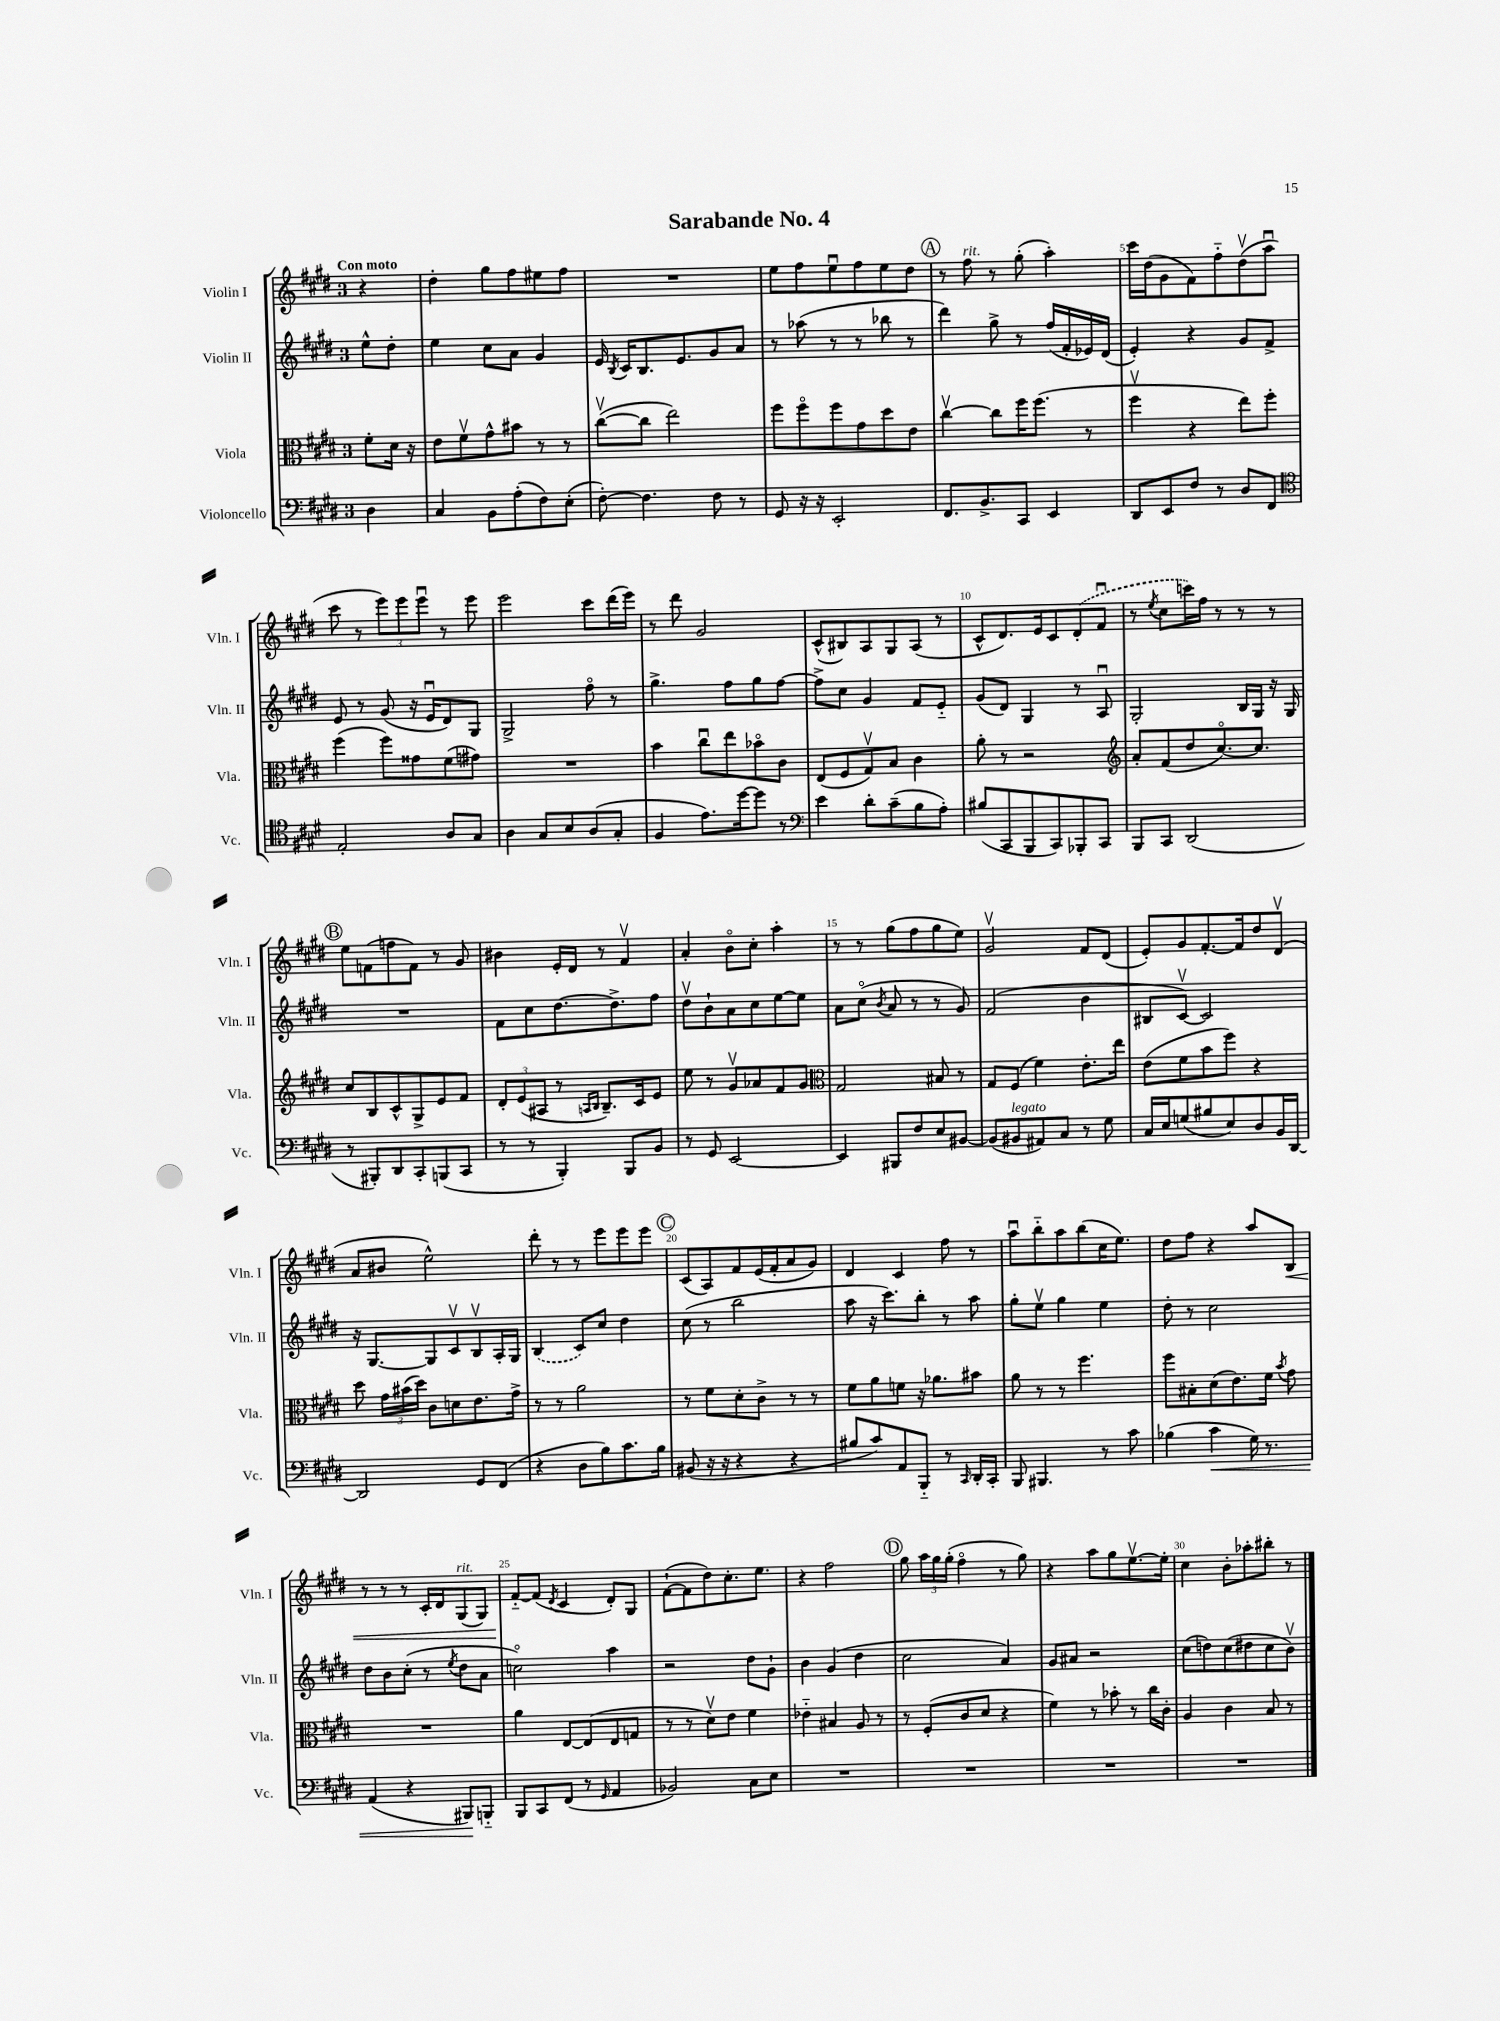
\header { title = "Sarabande No. 4" }
<<
\new StaffGroup <<
\new Staff = "s0" \with { instrumentName = "Violin I" shortInstrumentName = "Vln. I" } {
    \clef treble \key e \major \once \override Staff.TimeSignature.style = #'single-digit \time 3/4 \partial 4 \tempo "Con moto"
    \autoBeamOff r4 |
    dis''4-. gis''8[ fis''8 eis''8 fis''8] |
    R2. |
    e''8[ fis''8 e''8\downbow fis''8 e''8 dis''8] |
    \mark \markup { \circle "A" } r8 fis''8^\markup { \italic "rit." } r8 gis''8-.( a''4-.) |
    cis'''16[ dis''16( gis'8 fis'8) fis''8-_ dis''8\upbow( a''8]\downbow |
    cis'''8 r8 \tuplet 3/2 { e'''8[) e'''8 e'''8]\downbow } r8 e'''8 |
    e'''2 cis'''8[ dis'''16( e'''16]) |
    r8 dis'''8 gis'2 |
    cis'8[-^( bis8) a8 gis8 a8]( r8 |
    cis'8[-^ dis'8.) e'16 cis'8 \once \slurDashed dis'8-.( fis'8]\downbow |
    r8 \acciaccatura { e''8 } cis''8[ c'''16) fis''16] r8 r8 r8 |
    \mark \markup { \circle "B" } e''8[ f'8( f''8 f'8]) r8 gis'8 |
    bis'4 e'16[-. dis'16] r8 fis'4\upbow |
    a'4-. b'8[\flageolet cis''8]-. a''4-. |
    r8 r8 gis''8[( fis''8 gis''8 e''8]) |
    gis'2\upbow fis'8[ dis'8]( |
    e'8[-.) gis'8 fis'8.~-. fis'16 dis''8 dis'8]\upbow( |
    a'8[ bis'8] e''2-^) |
    dis'''8-. r8 r8 e'''8[ e'''8 e'''8] |
    \mark \markup { \circle "C" } cis'8[( a8) fis'8 e'16( fis'16-. a'8 gis'8]) |
    dis'4 cis'4 fis''8 r8 |
    a''8[\downbow b''8-_ a''8 b''8( cis''16 e''8.]) |
    dis''8[ fis''8] r4 a''8[ b8]\< |
    r8 r8 r8 cis'16[-. dis'16 gis8^\markup { \italic "rit." }( gis8]) |
    fis'8[~-_\! fis'8]( \acciaccatura { dis'8 } cis'4 dis'8[-.) gis8] |
    fis'8[~-!( fis'8 dis''8) cis''8.-. e''8.] |
    r4 fis''2 |
    \mark \markup { \circle "D" } gis''8 \tuplet 3/2 { a''16[ gis''16 gis''16]-.( } fis''4\flageolet r8 gis''8) |
    r4 a''8[ gis''8 e''8.~\upbow e''16]-. |
    cis''4 b'8[-. aes''8-. bis''8]-. r8 \bar "|." |
}
\new Staff = "s1" \with { instrumentName = "Violin II" shortInstrumentName = "Vln. II" } {
    \clef treble \key e \major \once \override Staff.TimeSignature.style = #'single-digit \time 3/4 \partial 4
    \autoBeamOff e''8[-^ dis''8]-. |
    e''4 cis''8[ a'8] gis'4 |
    e'16 \acciaccatura { b8 } cis'16[ b8. e'8. gis'8 a'8] |
    r8 aes''8( r8 r8 bes''8 r8 |
    \mark \markup { \circle "A" } dis'''4) gis''8-> r8 fis''16[( fis'16-. ees'16) dis'16]( |
    e'4-.) r4 gis'8[ fis'8]-> |
    e'8 r8 gis'8( r16 e'16[\downbow dis'8) gis8] |
    gis2-> fis''8\flageolet r8 |
    gis''4.-> fis''8[ gis''8 fis''8]~ |
    fis''8[-> cis''8] gis'4 fis'8[ e'8]-_ |
    gis'8[( dis'8]) gis4 r8 a8\downbow |
    gis2-. b16[ gis16] r16 gis16 |
    \mark \markup { \circle "B" } R2. |
    fis'8[ cis''8 dis''8.~ dis''8.-> fis''8] |
    dis''8[\upbow b'8-! a'8 cis''8 e''8~ e''8] |
    a'8[ cis''8]\flageolet( \acciaccatura { b'8 } a'8 r8 r8 gis'8) |
    fis'2( b'4 |
    bis8[ cis'8]~\upbow) cis'2 |
    r16 gis8.[~ gis8 cis'8\upbow b8\upbow a16-. gis16] |
    \once \slurDashed b4( cis'8[) cis''8] dis''4 |
    \mark \markup { \circle "C" } cis''8( r8 b''2 |
    a''8 r16 cis'''8.[) b''8]-. r8 a''8 |
    gis''8[-. e''8]\upbow gis''4 e''4 |
    dis''8-. r8 cis''2 |
    dis''8[ b'8 cis''8]-.( r8 \acciaccatura { e''8 } dis''8[ a'8] |
    c''2\flageolet) a''4 |
    r2 dis''8[ gis'8]-! |
    b'4 gis'4( dis''4 |
    \mark \markup { \circle "D" } cis''2 a'4) |
    gis'8[ ais'8] r2 |
    cis''8[( d''8) cis''8( dis''8 cis''8 b'8]\upbow) \bar "|." |
}
\new Staff = "s2" \with { instrumentName = "Viola" shortInstrumentName = "Vla." } {
    \clef alto \key e \major \once \override Staff.TimeSignature.style = #'single-digit \time 3/4 \partial 4
    \autoBeamOff fis'8[-. dis'16] r16 |
    e'8[ fis'8\upbow gis'8-^ bis'8] r8 r8 |
    cis''8[~\upbow( cis''8] e''2) |
    fis''8[ fis''8\flageolet fis''8 gis'8 dis''8 e'8] |
    \mark \markup { \circle "A" } cis''4~\upbow cis''8[ fis''16 fis''8.]( r8 |
    fis''4\upbow r4 e''8[) fis''8]-. |
    fis''4( fis''8[) gisis'8 fis'8( gis'8]) |
    R2. |
    b'4 cis''8[\downbow e''8 bes'8\flageolet cis'8] |
    e8[( fis8 gis8\upbow) b8] cis'4 |
    a'8-. r8 r2 |
    \clef treble a'8[-. fis'8( dis''8 cis''8.~\flageolet) cis''8.] |
    \mark \markup { \circle "B" } cis''8[ b8 cis'8-^ gis8-> e'8 fis'8] |
    \tuplet 3/2 { dis'8[-. e'8( ais8] } r8 \grace { a16[ b16] } b8.[--) cis'16 e'8] |
    e''8 r8 gis'8[\upbow aes'8 fis'8 gis'8] |
    \clef alto gis2 bis8 r8 |
    gis8[ fis8]( fis'4) e'8.[-. e''16] |
    e'8[( fis'8 b'8 fis''8]) r4 |
    dis''8 \tuplet 3/2 { gis'16[ bis'16( dis''16]) } cis'8[ d'8 e'8. gis'16]-> |
    r8 r8 a'2 |
    \mark \markup { \circle "C" } r8 fis'8[ dis'8-. cis'8]-> r8 r8 |
    fis'8[ a'8 f'8] r16 aes'8.[ bis'8] |
    a'8 r8 r8 fis''4. |
    fis''8[ bis8-. dis'8( e'8.) fis'16] \acciaccatura { b'8 } gis'8 |
    R2. |
    a'4 e8[~ e8( e8 g8] |
    r8 r8 dis'8[\upbow) e'8] fis'4 |
    ees'4-_ bis4 a8 r8 |
    \mark \markup { \circle "D" } r8 fis8[-.( cis'8 dis'8] r4 |
    fis'4) r8 bes'8-. r8 cis''16[ cis'16]-. |
    a4 cis'4 b8 r8 \bar "|." |
}
\new Staff = "s3" \with { instrumentName = "Violoncello" shortInstrumentName = "Vc." } {
    \clef bass \key e \major \once \override Staff.TimeSignature.style = #'single-digit \time 3/4 \partial 4
    \autoBeamOff dis4 |
    cis4 b,8[ a8-.( fis8) e8]-.( |
    fis8~-.) fis4. fis8 r8 |
    gis,8 r16 r16 e,2-. |
    \mark \markup { \circle "A" } fis,8.[ b,8.-> cis,8] e,4 |
    dis,8[ e,8 fis8] r8 dis8[ fis,8] |
    \clef tenor e2-. a8[ gis8] |
    a4 gis8[ b8 a8( gis8]-. |
    fis4 e'8.[) dis''16~ dis''8] r8 |
    \clef bass e'4 dis'8[-. cis'8--( b8 a8]-.) |
    bis8[( cis,8 b,,8 cis,8) bes,,8-. cis,8] |
    b,,8[ cis,8] dis,2( |
    \mark \markup { \circle "B" } r8 bis,,8[-.) dis,8 cis,8-. b,,8( cis,8] |
    r8 r8 b,,4-.) b,,8[ b,8] |
    r8 gis,8 e,2~ |
    e,4 bis,,8[ fis8 e8 bis,8]~ |
    bis,8[( bis,8^\markup { \italic "legato" } ais,8) cis8] r8 gis8 |
    cis16[ e16 g8( bis8 e8) dis8 b,16 dis,16]~ |
    dis,2 gis,8[ fis,8]( |
    r4 dis8[ b8) cis'8. b16] |
    \mark \markup { \circle "C" } bis,8( r16 r16 r4 r4 |
    bis8[ cis'8) a,8 b,,8]-_ r8 \grace { cis,16 } dis,16[-. cis,16]-. |
    b,,8 bis,,4. r8 cis'8 |
    bes4( cis'4\< gis16) r8. |
    a,4( r4 bis,,8[\!) b,,8]-_ |
    b,,8[ cis,8 fis,8]( r8 \grace { gis,16 } a,4 |
    bes,2) cis8[ e8] |
    R2. |
    \mark \markup { \circle "D" } R2. |
    R2. |
    R2. \bar "|." |
}
>>
>>
\layout { \context { \Score \override BarNumber.break-visibility = ##(#f #t #t) barNumberVisibility = #(every-nth-bar-number-visible 5) } }
